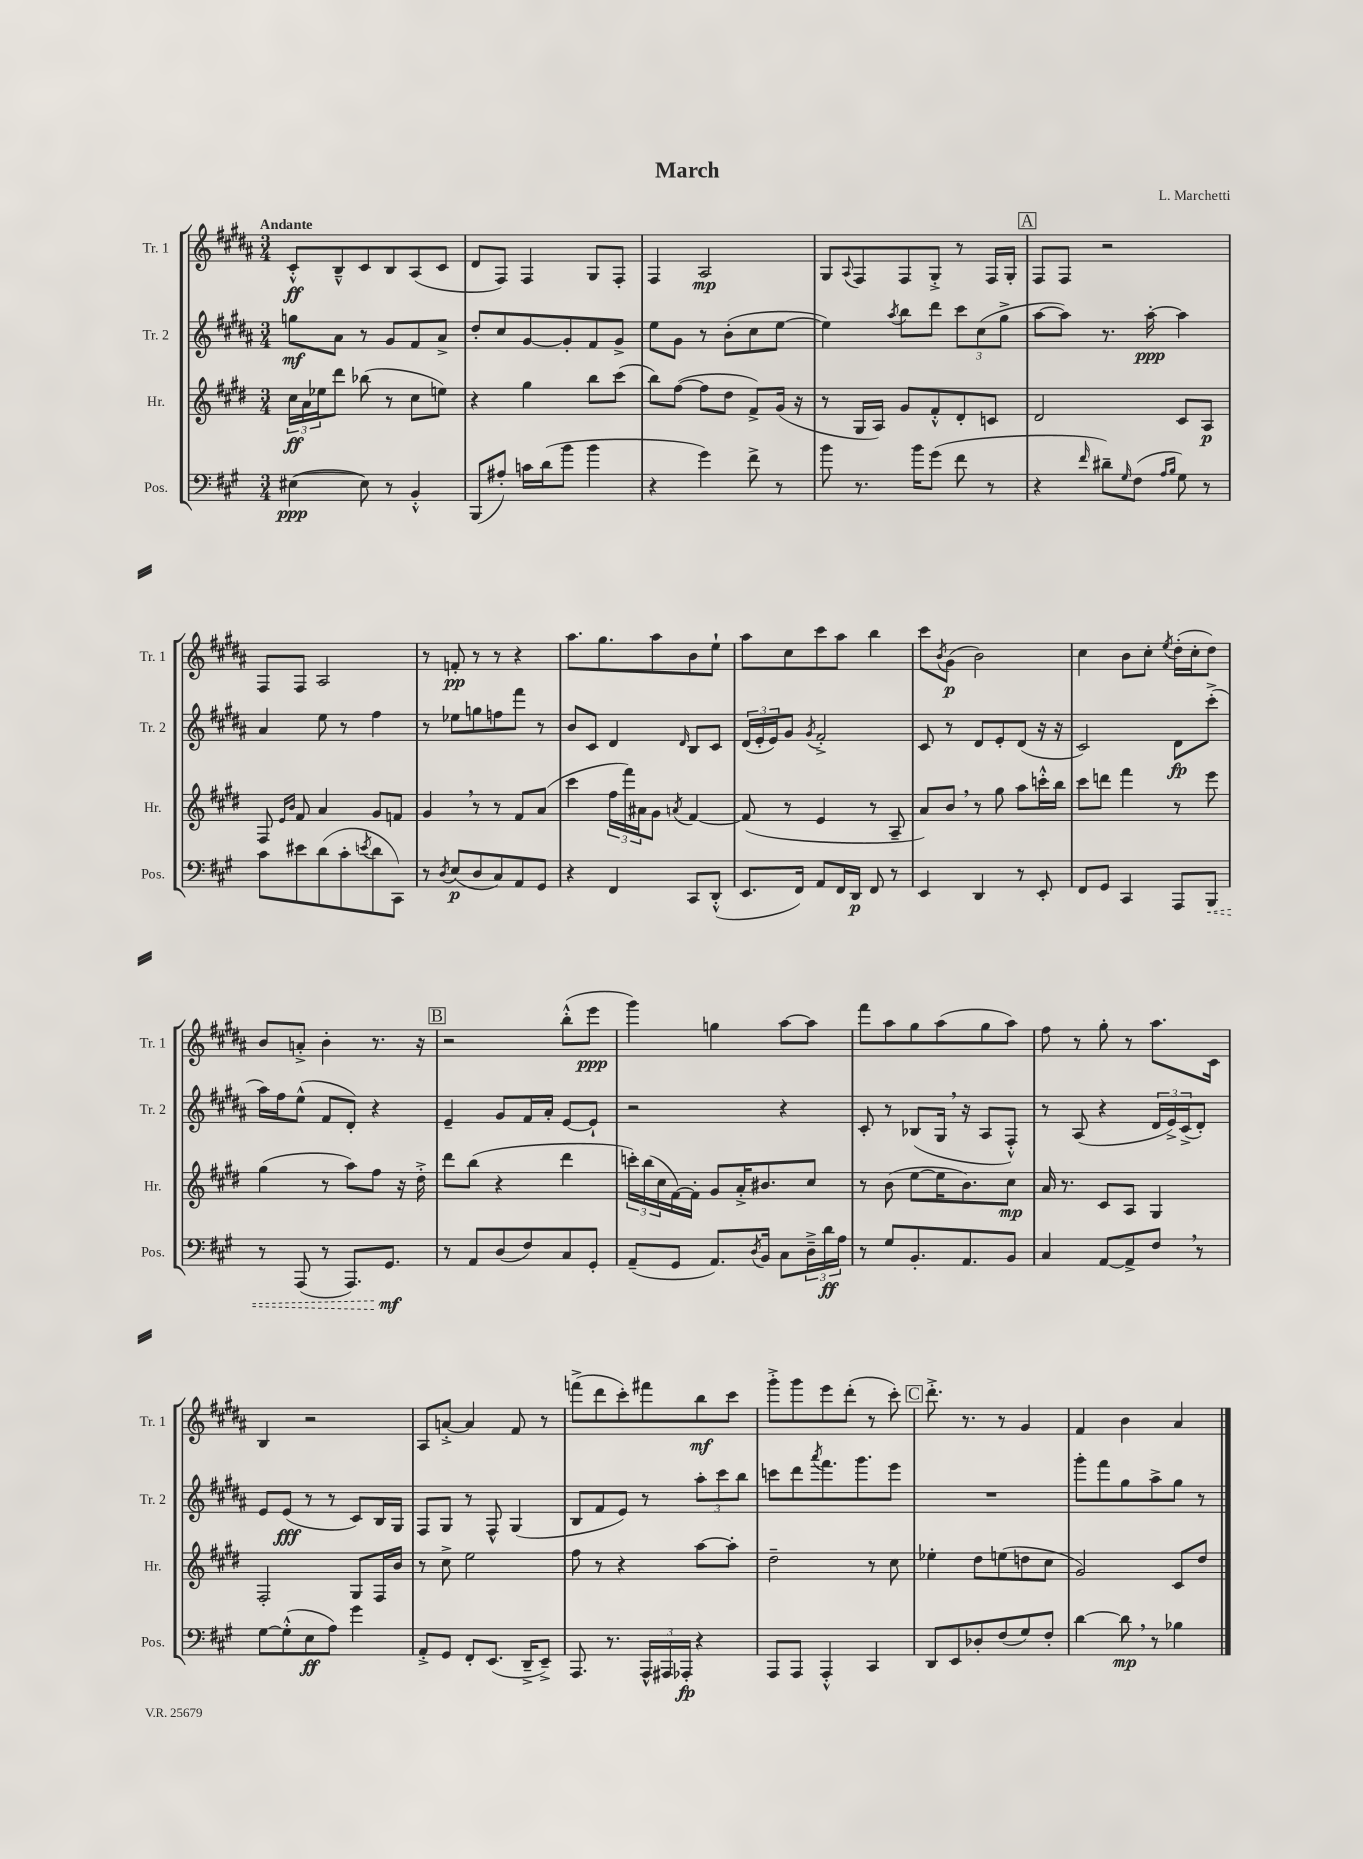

**kern	**dynam	**kern	**dynam	**kern	**dynam	**kern	**dynam
*part4	*part4	*part3	*part3	*part2	*part2	*part1	*part1
*staff4	*staff4	*staff3	*staff3	*staff2	*staff2	*staff1	*staff1
*I"Pos.	*	*I"Hr.	*	*I"Tr. 2	*	*I"Tr. 1	*
*I'Pos.	*	*I'Hr.	*	*I'Tr. 2	*	*I'Tr. 1	*
*clefF4	*	*clefG2	*	*clefG2	*	*clefG2	*
*k[f#c#g#]	*	*k[f#c#g#d#]	*	*k[f#c#g#d#a#]	*	*k[f#c#g#d#a#]	*
*M3/4	*	*M3/4	*	*M3/4	*	*M3/4	*
=1	=1	=1	=1	=1	=1	=1	=1
!	!	!	!	!	!	!LO:TX:a:B:t=Andante	!
([4E#X\	ppp	24cc#\LL	ff	8ggn\L	mf	8c#'^^/L	ff
.	.	24a\	.	.	.	.	.
.	.	24ee-X\J	.	.	.	.	.
.	.	8ddd#\J	.	8a#\J	.	8B~^^/	.
8E#\])	.	(8bb-X\	.	8r	.	8c#/	.
8r	.	8r	.	8g#/L	.	8B/	.
4BB'^^/	.	8cc#\L	.	8f#/	.	(8A#/	.
.	.	8een\J)	.	8a#^/J	.	8c#/J	.
=2	=2	=2	=2	=2	=2	=2	=2
(8BBB/L	.	4r	.	8dd#'/L	.	8d#/L	.
8A#X'/J)	.	.	.	8cc#/	.	8F#/J)	.
16cn\LL	.	4gg#\	.	[8g#/	.	4F#/	.
(16d\J	.	.	.	.	.	.	.
8b\J	.	.	.	8g#'/]	.	.	.
4b\	.	8bb\L	.	8f#/	.	8G#/L	.
.	.	(8ccc#\J	.	8g#^/J	.	8F#'/J	.
=3	=3	=3	=3	=3	=3	=3	=3
4r	.	8bb\L)	.	8ee\L	.	4F#/	.
.	.	([8ff#\J	.	8g#\J	.	.	.
4g#\)	.	8ff#\L]	.	8r	.	2A#/	mp
.	.	8dd#\J	.	(8b'\L	.	.	.
8f#^\	.	8f#^/L)	.	8cc#\	.	.	.
8r	.	(16g#/Jk	.	[8ee\J	.	.	.
.	.	16r	.	.	.	.	.
=4	=4	=4	=4	=4	=4	=4	=4
8b\	.	8r	.	4ee\])	.	8G#/L	.
.	.	.	.	.	.	8qqA#/	.
8.r	.	16G#/LL	.	.	.	8F#/	.
.	.	16A/JJ)	.	.	.	.	.
.	.	.	.	8qaa#/	.	.	.
.	.	8g#/L	.	8bb\L	.	8F#/	.
16b\KL	.	.	.	.	.	.	.
(8g#\J	.	8f#'^^/	.	8ddd#\J	.	8G#'^/J	.
8f#\	.	8d#'/	.	12ccc#\L	.	8r	.
.	.	.	.	(12cc#\	.	.	.
8r	.	8cn/J	.	.	.	16F#/LL	.
.	.	.	.	12gg#^\J	.	.	.
.	.	.	.	.	.	16G#'/JJ	.
!!LO:REH:place=s1:t=A
=5	=5	=5	=5	=5	=5	=5	=5
4r	.	2d#/	.	[8aa#\L	.	8F#/L	.
.	.	.	.	8aa#\J])	.	8F#/J	.
16qqf#/	.	.	.	.	.	.	.
8d#X~\L)	.	.	.	8.r	.	2r	.
16qqG#/	.	.	.	.	.	.	.
(8F#\J	.	.	.	.	.	.	.
.	.	.	.	[16aa#'\	ppp	.	.
16qqA/LL	.	.	.	.	.	.	.
16qqB/JJ	.	.	.	.	.	.	.
8G#\)	.	8c#/L	.	4aa#\]	.	.	.
8r	.	8A/J	p	.	.	.	.
!!LO:LB:g=z
=6	=6	=6	=6	=6	=6	=6	=6
8c#\L	.	8F#/	.	4a#/	.	8F#/L	.
.	.	16qqe/LL	.	.	.	.	.
.	.	16qqb/JJ	.	.	.	.	.
8e#X\	.	8f#/	.	.	.	8F#/J	.
(8d\	.	4a/	.	8ee\	.	2A#/	.
8c#'\	.	.	.	8r	.	.	.
8qen/	.	.	.	.	.	.	.
8d\	.	8g#/L	.	4ff#\	.	.	.
8CC#\J)	.	8fn/J	.	.	.	.	.
=7	=7	=7	=7	=7	=7	=7	=7
8r	.	4g#,/	.	8r	.	8r	.
8qD/	.	.	.	.	.	.	.
(8E/L	p	.	.	8ee-X\L	.	8fn'/	pp
8D/	.	8r	.	8ggn\	.	8r	.
8C#/)	.	8r	.	8ffn\	.	8r	.
8AA/	.	8f#/L	.	8fff#\J	.	4r	.
8GG#/J	.	(8a/J	.	8r	.	.	.
=8	=8	=8	=8	=8	=8	=8	=8
4r	.	4ccc#\	.	8b/L	.	8.aa#\L	.
.	.	.	.	8c#/J	.	.	.
.	.	.	.	.	.	8.gg#\	.
4FF#/	.	24ff#\LL	.	4d#/	.	.	.
.	.	24fff#\)	.	.	.	.	.
.	.	24a#X\J	.	.	.	.	.
.	.	8g#\J	.	.	.	8aa#\	.
.	.	8qan/	.	16qqd#/	.	.	.
8CC#/L	.	[4f#/	.	8B/L	.	8b\	.
(8DD'^^/J	.	.	.	8c#/J	.	8ee`\J	.
=9	=9	=9	=9	=9	=9	=9	=9
8.EE/L	.	(8f#/]	.	(24d#/LL	.	8aa#\L	.
.	.	.	.	24e'/	.	.	.
.	.	.	.	24e/J)	.	.	.
.	.	8r	.	8g#/J	.	8cc#\	.
16FF#/Jk)	.	.	.	.	.	.	.
.	.	.	.	8qg#/	.	.	.
8AA/L	.	4e/	.	2f#'^/	.	8ccc#\	.
16FF#/L	.	.	.	.	.	8aa#\J	.
16DD/JJ	p	.	.	.	.	.	.
8FF#/	.	8r	.	.	.	4bb\	.
8r	.	8A~/	.	.	.	.	.
=10	=10	=10	=10	=10	=10	=10	=10
4EE/	.	8a/L)	.	8c#/	.	8ccc#\L	.
.	.	.	.	.	.	8qb/	.
.	.	8b,/J	.	8r	.	(8g#\J	p
4DD/	.	8r	.	8d#/L	.	2b\)	.
.	.	8gg#\	.	8e'/	.	.	.
8r	.	8aa\L	.	(8d#/J	.	.	.
8EE'/	.	16cccn'^^\L	.	16r	.	.	.
.	.	16bb\JJ	.	16r	.	.	.
=11	=11	=11	=11	=11	=11	=11	=11
8FF#/L	.	8ccc#\L	.	2c#/)	.	4cc#\	.
8GG#/J	.	8dddn\J	.	.	.	.	.
4CC#/	.	4fff#\	.	.	.	8b\L	.
.	.	.	.	.	.	8cc#'\J	.
.	.	.	.	.	.	8qee/	.
8AAA/L	.	8r	.	8d#\L	fp	(16dd#'\LL	.
.	.	.	.	.	.	16cc#'\J	.
!	!LO:HP:b	!	!	!	!	!	!
8BBB/J	<	8eee\	.	(8ccc#'^\J	.	8dd#\J)	.
!!LO:LB:g=z
=12	=12	=12	=12	=12	=12	=12	=12
8r	.	(4gg#\	.	16aa#\LL)	.	8b/L	.
.	.	.	.	16ff#\J	.	.	.
(8AAA/	.	.	.	(8ee^^\J	.	8an'^/J	.
8r	.	8r	.	8f#/L	.	4b'\	.
8.AAA/L)	.	8aa\L)	.	8d#'/J)	.	.	.
.	.	8ff#\J	.	4r	.	8.r	.
8.GG#/J	mf	.	.	.	.	.	.
.	.	16r	.	.	.	.	.
.	.	16dd#'^\	.	.	.	16r	.
.	[	.	.	.	.	.	.
!!LO:REH:place=s1:t=B
=13	=13	=13	=13	=13	=13	=13	=13
8r	.	8ddd#\L	.	4e~/	.	2r	.
8AA/L	.	(8bb\J	.	.	.	.	.
(8D/	.	4r	.	8g#/L	.	.	.
8F#/)	.	.	.	16f#/L	.	.	.
.	.	.	.	16a#'/JJ	.	.	.
8C#/	.	4ddd#\	.	[8e/L	.	(8bb'^^\L	.
8GG#'/J	.	.	.	8e`/J]	.	8eee\J	ppp
=14	=14	=14	=14	=14	=14	=14	=14
(8AA~/L	.	24cccn'\LL)	.	2r	.	4ggg#\)	.
.	.	(24bb\	.	.	.	.	.
.	.	24cc#\	.	.	.	.	.
8GG#/J	.	[16f#\)	.	.	.	.	.
.	.	16f#'\JJ]	.	.	.	.	.
8.AA/L)	.	8g#/L	.	.	.	4ggn\	.
.	.	16a'^/K	.	.	.	.	.
8qD/	.	.	.	.	.	.	.
16BB/Jk	.	8.b#X/	.	.	.	.	.
8C#\L	.	.	.	4r	.	[8aa#\L	.
24D~^\L	.	8cc#/J	.	.	.	8aa#\J]	.
24d\	ff	.	.	.	.	.	.
24A\JJ	.	.	.	.	.	.	.
=15	=15	=15	=15	=15	=15	=15	=15
8r	.	8r	.	8c#'/	.	8fff#\L	.
8G#/L	.	(8b\	.	8r	.	8aa#\	.
8.BB'/	.	[8ee\L	.	(8B-X/L	.	8gg#\	.
.	.	16ee\K]	.	16G#,/Jk	.	(8aa#\	.
8.AA/	.	8.b\)	.	16r	.	.	.
.	.	.	.	8A#/L	.	8gg#\	.
8BB/J	.	8cc#\J	mp	8F#'^^/J)	.	8aa#\J)	.
=16	=16	=16	=16	=16	=16	=16	=16
4C#/	.	16a/	.	8r	.	8ff#\	.
.	.	8.r	.	.	.	.	.
.	.	.	.	(8A#/	.	8r	.
[8AA/L	.	8c#/L	.	4r	.	8gg#'\	.
8AA^/]	.	8A/J	.	.	.	8r	.
8F#,/J	.	4G#/	.	24d#/LL	.	8.aa#\L	.
.	.	.	.	24e^/)	.	.	.
.	.	.	.	(24c#^/J	.	.	.
8r	.	.	.	8d#'/J)	.	.	.
.	.	.	.	.	.	16c#\Jk	.
!!LO:LB:g=z
=17	=17	=17	=17	=17	=17	=17	=17
[8G#\L	.	2F#'/	.	8e/L	.	4B/	.
(8G#'^^\]	.	.	.	(8e/J	fff	.	.
8E\	ff	.	.	8r	.	2r	.
8A\J)	.	.	.	8r	.	.	.
4g#\	.	8G#/L	.	8c#/L)	.	.	.
.	.	16F#/L	.	16B/L	.	.	.
.	.	16b/JJ	.	16G#/JJ	.	.	.
=18	=18	=18	=18	=18	=18	=18	=18
8AA'^/L	.	8r	.	8F#/L	.	8A#/L	.
8GG#/J	.	8cc#^\	.	8G#/J	.	[8an'^/J	.
8FF#'/L	.	2ee\	.	8r	.	4a/]	.
(8.EE/J	.	.	.	8F#^^/	.	.	.
.	.	.	.	(4G#/	.	8f#/	.
16DD~^/KL	.	.	.	.	.	.	.
8EE~^/J)	.	.	.	.	.	8r	.
=19	=19	=19	=19	=19	=19	=19	=19
8.AAA/	.	8ff#\	.	8B/L	.	(8fffn^\L	.
.	.	8r	.	8f#/	.	8ddd#\	.
8.r	.	.	.	.	.	.	.
.	.	4r	.	8e/J)	.	8ccc#'\)	.
24AAA^^/LL	.	.	.	8r	.	8fff#X\	.
24AAA#X/	.	.	.	.	.	.	.
24AAA-X'/JJ	fp	.	.	.	.	.	.
4r	.	[8aa\L	.	12aa#'\L	.	8bb\	mf
.	.	.	.	12ccc#\	.	.	.
.	.	8aa'\J]	.	.	.	8ccc#\J	.
.	.	.	.	12bb\J	.	.	.
=20	=20	=20	=20	=20	=20	=20	=20
8AAA/L	.	2dd#~\	.	8cccn\L	.	8ggg#'^\L	.
8AAA/J	.	.	.	8ddd#\	.	8ggg#\	.
.	.	.	.	8qaaa#/	.	.	.
4AAA'^^/	.	.	.	8.fff#\	.	8eee\	.
.	.	.	.	.	.	(8ddd#'\J	.
.	.	.	.	8.ggg#\	.	.	.
4CC#/	.	8r	.	.	.	8r	.
.	.	8cc#\	.	8eee\J	.	8ccc#'\)	.
!!LO:REH:place=s1:t=C
=21	=21	=21	=21	=21	=21	=21	=21
8DD/L	.	4ee-X'\	.	2.r	.	8.ddd#'^\	.
8EE/	.	.	.	.	.	.	.
.	.	.	.	.	.	8.r	.
8D-X'/	.	8dd#\L	.	.	.	.	.
(8F#/	.	(8een\	.	.	.	8r	.
8G#/)	.	8ddn\	.	.	.	4g#/	.
8F#'/J	.	8cc#\J	.	.	.	.	.
=22	=22	=22	=22	=22	=22	=22	=22
[4d\	.	2g#/)	.	8ggg#'\L	.	4f#/	.
.	.	.	.	8fff#\	.	.	.
8d,\]	mp	.	.	8gg#\	.	4b\	.
8r	.	.	.	8aa#^\	.	.	.
4B-X\	.	8c#/L	.	8gg#\J	.	4a#/	.
.	.	8dd#/J	.	8r	.	.	.
==	==	==	==	==	==	==	==
*-	*-	*-	*-	*-	*-	*-	*-
